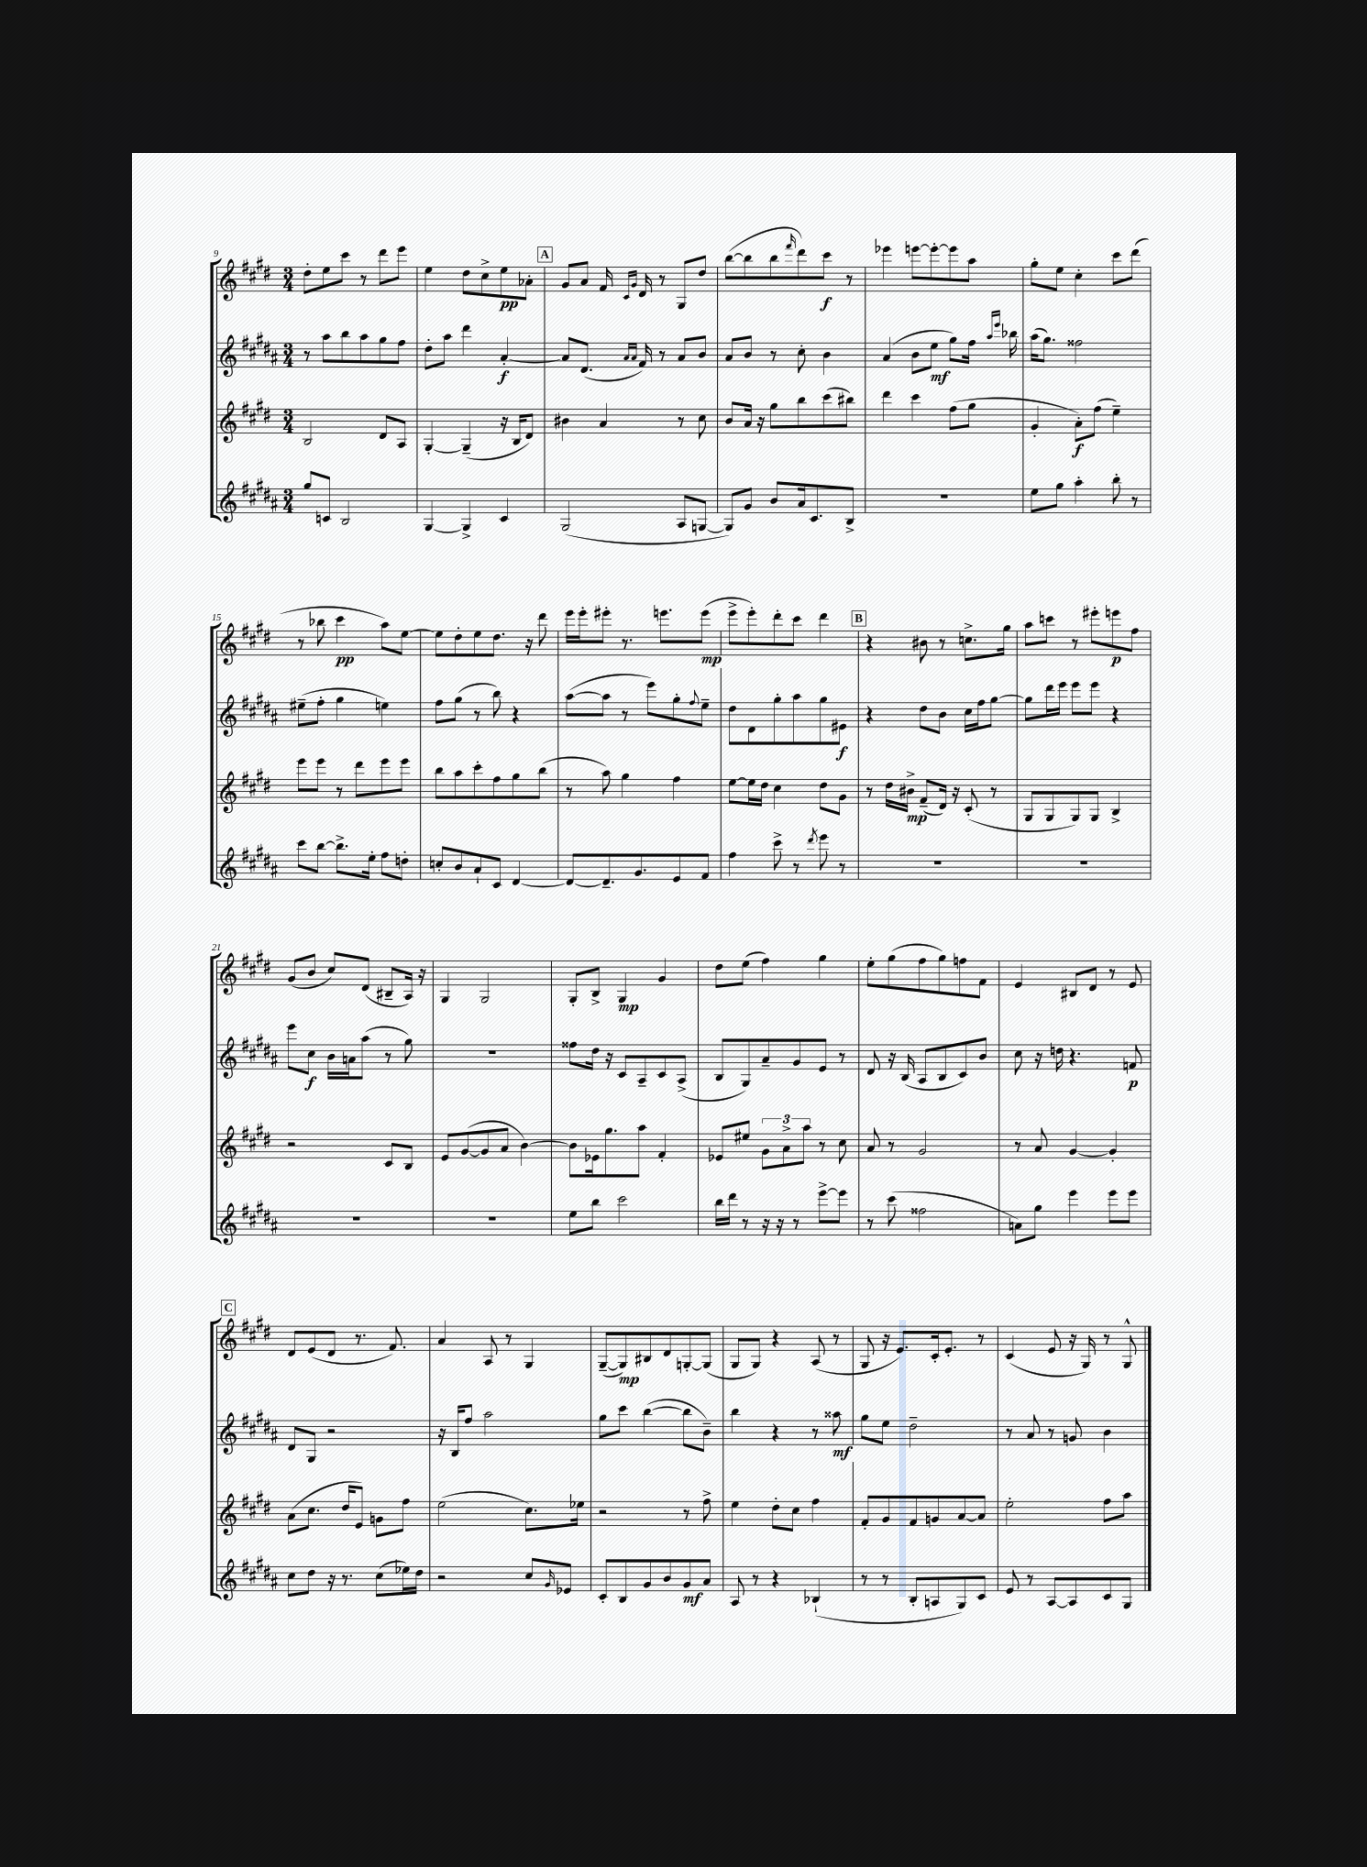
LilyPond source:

<<
\new StaffGroup <<
\new Staff = "s0" {
    \clef treble \key e \major \numericTimeSignature \time 3/4
    dis''8-. e''8 cis'''8 r8 dis'''8 e'''8 |
    e''4 dis''8 cis''8-> e''8\pp aes'8-. |
    \mark \markup { \box "A" } gis'8 a'8 fis'16 \grace { cis'16 gis'16 } dis'16 r8 gis8 dis''8 |
    b''8~( b''8 b''8 \grace { fis'''16 } dis'''8) cis'''8\f r8 |
    ees'''4 e'''8~ e'''8~-. e'''8 a''8 |
    gis''8-. e''8 cis''4-. cis'''8 dis'''8( |
    r8 bes''8 cis'''4\pp a''8) e''8~ |
    e''8 dis''8-. e''8 dis''8. r16 dis'''8 |
    e'''16 e'''16-. eis'''8-. r8. e'''8. e'''8\mp( |
    e'''8-> e'''8-.) dis'''8-. cis'''8 dis'''4 |
    \mark \markup { \box "B" } r4 bis'8 r8 c''8.-> gis''16 |
    a''8 c'''8 r8 eis'''8-. e'''8\p fis''8 |
    gis'8( b'8 cis''8) dis'8( bis8-- a16) r16 |
    gis4 gis2 |
    gis8-. b8-> gis4\mp gis'4 |
    dis''8 e''8( fis''4) gis''4 |
    e''8-. gis''8( fis''8 gis''8) f''8 fis'8 |
    e'4 bis8 dis'8 r8 e'8 |
    \mark \markup { \box "C" } dis'8 e'8( dis'8 r8. fis'8.) |
    a'4 a8 r8 gis4 |
    gis8~--( gis8\mp) bis8 dis'8 g8~-. g8( |
    gis8 gis8) r4 a8( r8 |
    gis8 r16 e'8.) cis'16-. e'8.-. r8 |
    cis'4( e'8 r16 gis16) r8 gis8-^ \bar "|." |
}
\new Staff = "s1" {
    \clef treble \key b \major \numericTimeSignature \time 3/4
    r8 ais''8 b''8 ais''8 gis''8 fis''8 |
    dis''8-. ais''8 dis'''4 ais'4~-.\f |
    \mark \markup { \box "A" } ais'8 dis'8.( \grace { ais'16 ais'16 } fis'16) r8 ais'8 b'8 |
    ais'8 b'8 r8 cis''8-. b'4 |
    ais'4( b'8 e''8\mf gis''8) fis''16 \grace { ais''16 e'''16 } bes''16 |
    ais''16( gis''8.) fisis''2 |
    eis''8--( fis''8-. gis''4 e''4) |
    fis''8 gis''8( r8 b''8) r4 |
    ais''8~( ais''8 r8 e'''8) gis''8-. \appoggiatura { fis''8 } e''8-- |
    dis''8 dis'8 gis''8-. ais''8 gis''8 eis'8\f |
    \mark \markup { \box "B" } r4 dis''8 b'8 cis''16 fis''16 gis''8~ |
    gis''8 dis'''16 e'''16 e'''8 e'''8 r4 |
    e'''8 cis''8\f b'16 a'16 ais''8( r8 gis''8) |
    R2. |
    fisis''8 dis''16 r16 cis'8 ais8-- cis'8 ais8->( |
    b8 gis8) ais'8-- gis'8 e'8 r8 |
    dis'8 r16 b16( ais8 b8 cis'8) b'8 |
    cis''8 r16 d''16 r4. f'8\p |
    \mark \markup { \box "C" } dis'8 gis8 r2 |
    r16 b16 fis''8 ais''2 |
    gis''8 cis'''8 b''4~( b''8 b'8--) |
    b''4 r4 r8 aisis''8\mf |
    gis''8 e''8 dis''2-- |
    r8 ais'8 r8 g'8 b'4 \bar "|." |
}
\new Staff = "s2" {
    \clef treble \key e \major \numericTimeSignature \time 3/4
    b2 dis'8 a8 |
    gis4~-. gis4--( r16 b16 dis'8) |
    \mark \markup { \box "A" } bis'4 a'4 r8 cis''8 |
    b'8 a'16 r16 gis''8 b''8 cis'''8( bis''8) |
    dis'''4 cis'''4 fis''8( gis''8 |
    gis'4-. a'8-.\f) fis''8( e''4--) |
    e'''8 e'''8 r8 dis'''8 e'''8 e'''8 |
    b''8 a''8 cis'''8-. fis''8 gis''8 b''8( |
    r8 a''8) gis''4 fis''4 |
    e''8~ e''16 dis''16 cis''4 dis''8 gis'8 |
    \mark \markup { \box "B" } r8 dis''16 bis'16->\mp fis'8--( dis'16) r16 cis'8-.( r8 |
    gis8 gis8 gis8) gis8 b4-> |
    r2 cis'8 b8 |
    e'8 gis'8~( gis'8 a'8 b'4~) |
    b'8 ees'16 gis''8. a''8 fis'4-. |
    ees'8 eis''8 \tuplet 3/2 { gis'8 a'8-> a''8 } r8 cis''8 |
    a'8 r8 gis'2 |
    r8 a'8 gis'4~ gis'4-. |
    \mark \markup { \box "C" } a'8( cis''8. dis''16 e'8) g'8 fis''8 |
    e''2( cis''8.) ees''16 |
    r2 r8 fis''8-> |
    e''4 dis''8-. cis''8 fis''4 |
    fis'8-. gis'8 fis'8 g'8 a'8~ a'8 |
    e''2-. fis''8 a''8 \bar "|." |
}
\new Staff = "s3" {
    \clef treble \key b \major \numericTimeSignature \time 3/4
    gis''8 c'8 b2 |
    gis4~ gis4-> cis'4 |
    \mark \markup { \box "A" } gis2( ais8 g8~ |
    g8) gis'8 b'8 ais'16 cis'8. b8-> |
    R2. |
    e''8 gis''8 ais''4-. b''8-. r8 |
    cis'''8 b''8~ b''8.-> e''16-. fis''8 d''8-. |
    c''8-. b'8 ais'8-! cis'8 dis'4~ |
    dis'8~ dis'8.-- gis'8. e'8 fis'8 |
    fis''4 cis'''8-> r8 \acciaccatura { dis'''8 } e'''8 r8 |
    \mark \markup { \box "B" } R2. |
    R2. |
    R2. |
    R2. |
    e''8 b''8 cis'''2 |
    b''16 dis'''16 r8 r16 r16 r8 e'''8~-> e'''8 |
    r8 cis'''8( fisis''2 |
    a'8) gis''8 e'''4 e'''8 e'''8 |
    \mark \markup { \box "C" } cis''8 dis''8 r16 r8. cis''8( ees''16) dis''16 |
    r2 cis''8 \grace { gis'16 } ees'8 |
    cis'8-. b8 gis'8 b'8 gis'8\mf ais'8 |
    ais8 r8 r4 bes4-!( |
    r8 r8 b8-. a8 gis8) cis'8 |
    e'8 r8 ais8~ ais8 cis'8 gis8 \bar "|." |
}
>>
>>
\layout { \context { \Score currentBarNumber = #9 } }
